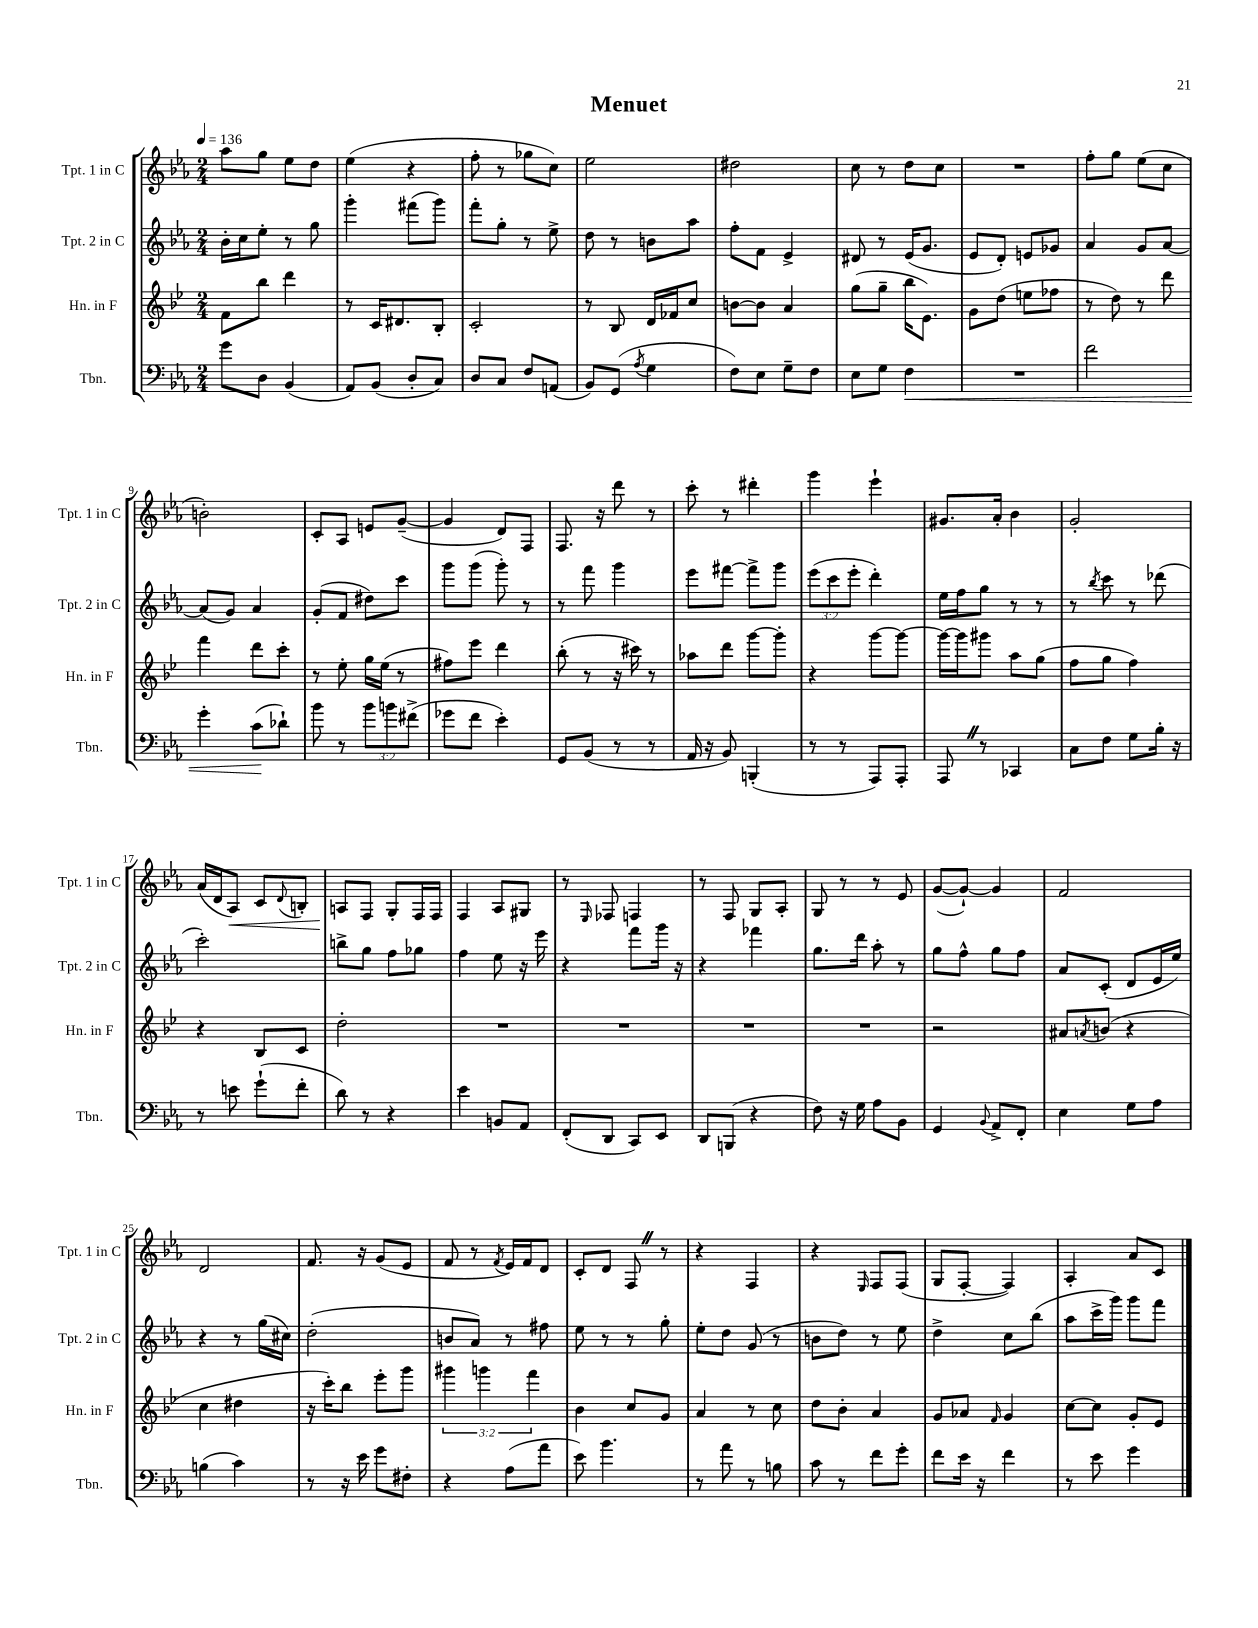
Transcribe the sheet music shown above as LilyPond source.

\header { title = "Menuet" }
<<
\new StaffGroup <<
\new Staff = "s0" \with { instrumentName = "Tpt. 1 in C" shortInstrumentName = "Tpt. 1 in C" } {
    \clef treble \key ees \major \numericTimeSignature \time 2/4 \tempo 4 = 136
    aes''8 g''8 ees''8 d''8 |
    ees''4( r4 |
    f''8-. r8 ges''8 c''8) |
    ees''2 |
    dis''2 |
    c''8 r8 d''8 c''8 |
    R2 |
    f''8-. g''8 ees''8( c''8 |
    b'2-.) |
    c'8-. aes8 e'8 g'8~--( |
    g'4 d'8) f8 |
    f8. r16 d'''8 r8 |
    c'''8-. r8 dis'''4-. |
    g'''4 ees'''4-! |
    gis'8. aes'16-. bes'4 |
    g'2-. |
    aes'16( d'16 aes8\<) c'8 \appoggiatura { d'8 } b8-. |
    a8\! f8 g8-. f16 f16 |
    f4 aes8 gis8 |
    r8 \grace { ees16 } fes8 f4 |
    r8 f8 g8 aes8-. |
    g8 r8 r8 ees'8 |
    g'8~( g'8~-!) g'4 |
    f'2 |
    d'2 |
    f'8. r16 g'8( ees'8 |
    f'8 r8 \acciaccatura { f'8 } ees'16) f'16 d'8 |
    c'8-. d'8 f8 \once \override BreathingSign.text = \markup { \musicglyph "scripts.caesura.straight" } \breathe r8 |
    r4 f4 |
    r4 \grace { ees16 } f8 f8( |
    g8 f8~-. f4) |
    aes4-. aes'8 c'8 \bar "|." |
}
\new Staff = "s1" \with { instrumentName = "Tpt. 2 in C" shortInstrumentName = "Tpt. 2 in C" } {
    \clef treble \key ees \major \numericTimeSignature \time 2/4 \override Staff.TupletNumber.text = #tuplet-number::calc-fraction-text
    bes'16-. c''16 ees''8-. r8 g''8 |
    g'''4-. fis'''8( g'''8) |
    f'''8-. g''8-. r8 ees''8-> |
    d''8 r8 b'8 aes''8 |
    f''8-. f'8 ees'4-> |
    dis'8 r8 ees'16( g'8. |
    ees'8 d'8-.) e'8 ges'8 |
    aes'4 g'8 aes'8~ |
    aes'8( g'8) aes'4 |
    g'8-.( f'8 dis''8) c'''8 |
    g'''8 g'''8( g'''8-.) r8 |
    r8 f'''8 g'''4 |
    ees'''8 fis'''8~ fis'''8-> g'''8 |
    \tuplet 3/2 { ees'''8( c'''8 ees'''8-. } d'''4-.) |
    ees''16 f''16 g''8 r8 r8 |
    r8 \acciaccatura { bes''8 } c'''8 r8 des'''8( |
    c'''2-.) |
    b''8-> g''8 f''8 ges''8 |
    f''4 ees''8 r16 ees'''16 |
    r4 f'''8 g'''16 r16 |
    r4 fes'''4 |
    g''8. d'''16 aes''8-. r8 |
    g''8 f''8-^ g''8 f''8 |
    aes'8 c'8-.( d'8 ees'16 ees''16) |
    r4 r8 g''16( cis''16) |
    d''2-.( |
    b'8 aes'8) r8 fis''8 |
    ees''8 r8 r8 g''8-. |
    ees''8-. d''8 g'8( r8 |
    b'8 d''8) r8 ees''8 |
    d''4-> c''8 bes''8( |
    aes''8 c'''16-> g'''16) g'''8 f'''8 \bar "|." |
}
\new Staff = "s2" \with { instrumentName = "Hn. in F" shortInstrumentName = "Hn. in F" } {
    \clef treble \key bes \major \numericTimeSignature \time 2/4 \override Staff.TupletNumber.text = #tuplet-number::calc-fraction-text
    f'8 bes''8 d'''4 |
    r8 c'16 dis'8. bes8-. |
    c'2-. |
    r8 bes8 d'16 fes'16 c''8 |
    b'8~ b'8 a'4 |
    g''8( g''8-- bes''16 ees'8.) |
    g'8 d''8( e''8 fes''8 |
    r8 d''8) r8 d'''8 |
    f'''4 d'''8 c'''8-. |
    r8 ees''8-. g''16 ees''16( r8 |
    fis''8) ees'''8 d'''4 |
    bes''8-.( r8 r16 cis'''16) r8 |
    aes''8 d'''8 g'''8~ g'''8-. |
    r4 g'''8~ g'''8~ |
    g'''16~ g'''16 gis'''8 a''8 g''8( |
    f''8 g''8 f''4) |
    r4 bes8 c'8 |
    d''2-. |
    R2 |
    R2 |
    R2 |
    R2 |
    r2 |
    ais'8 \acciaccatura { a'8 } b'8( r4 |
    c''4 dis''4 |
    r16 c'''16-.) bes''8 ees'''8-. g'''8 |
    \tuplet 3/2 { gis'''4 g'''4 f'''4 } |
    bes'4 c''8 g'8 |
    a'4 r8 c''8 |
    d''8 bes'8-. a'4 |
    g'8 aes'8 \grace { f'16 } g'4 |
    c''8~ c''8 g'8-. ees'8 \bar "|." |
}
\new Staff = "s3" \with { instrumentName = "Tbn." shortInstrumentName = "Tbn." } {
    \clef bass \key ees \major \numericTimeSignature \time 2/4 \override Staff.TupletNumber.text = #tuplet-number::calc-fraction-text
    g'8 d8 bes,4( |
    aes,8) bes,8( d8-. c8) |
    d8 c8 f8 a,8( |
    bes,8) g,8( \acciaccatura { aes8 } g4 |
    f8) ees8 g8-- f8 |
    ees8 g8 f4\< |
    R2 |
    f'2 |
    g'4-. c'8\!( des'8-!) |
    bes'8 r8 \tuplet 3/2 { bes'8 b'8 fis'8->( } |
    ges'8 f'8 ees'4-.) |
    g,8 bes,8( r8 r8 |
    aes,16 r16 bes,8) b,,4-.( |
    r8 r8 aes,,8) aes,,8-. |
    aes,,8 \once \override BreathingSign.text = \markup { \musicglyph "scripts.caesura.straight" } \breathe r8 ces,4 |
    c8 f8 g8 bes16-. r16 |
    r8 e'8 g'8-!( f'8-. |
    d'8) r8 r4 |
    ees'4 b,8 aes,8 |
    f,8-.( d,8 c,8) ees,8 |
    d,8 b,,8( r4 |
    f8) r16 g16 aes8 bes,8 |
    g,4 \appoggiatura { bes,8 } aes,8-> f,8-. |
    ees4 g8 aes8 |
    b4( c'4) |
    r8 r16 ees'16 g'8 fis8-. |
    r4 aes8( aes'8 |
    ees'8) bes'4. |
    r8 aes'8 r8 b8 |
    c'8 r8 f'8 g'8-. |
    f'8 ees'16 r16 f'4 |
    r8 ees'8 g'4 \bar "|." |
}
>>
>>
